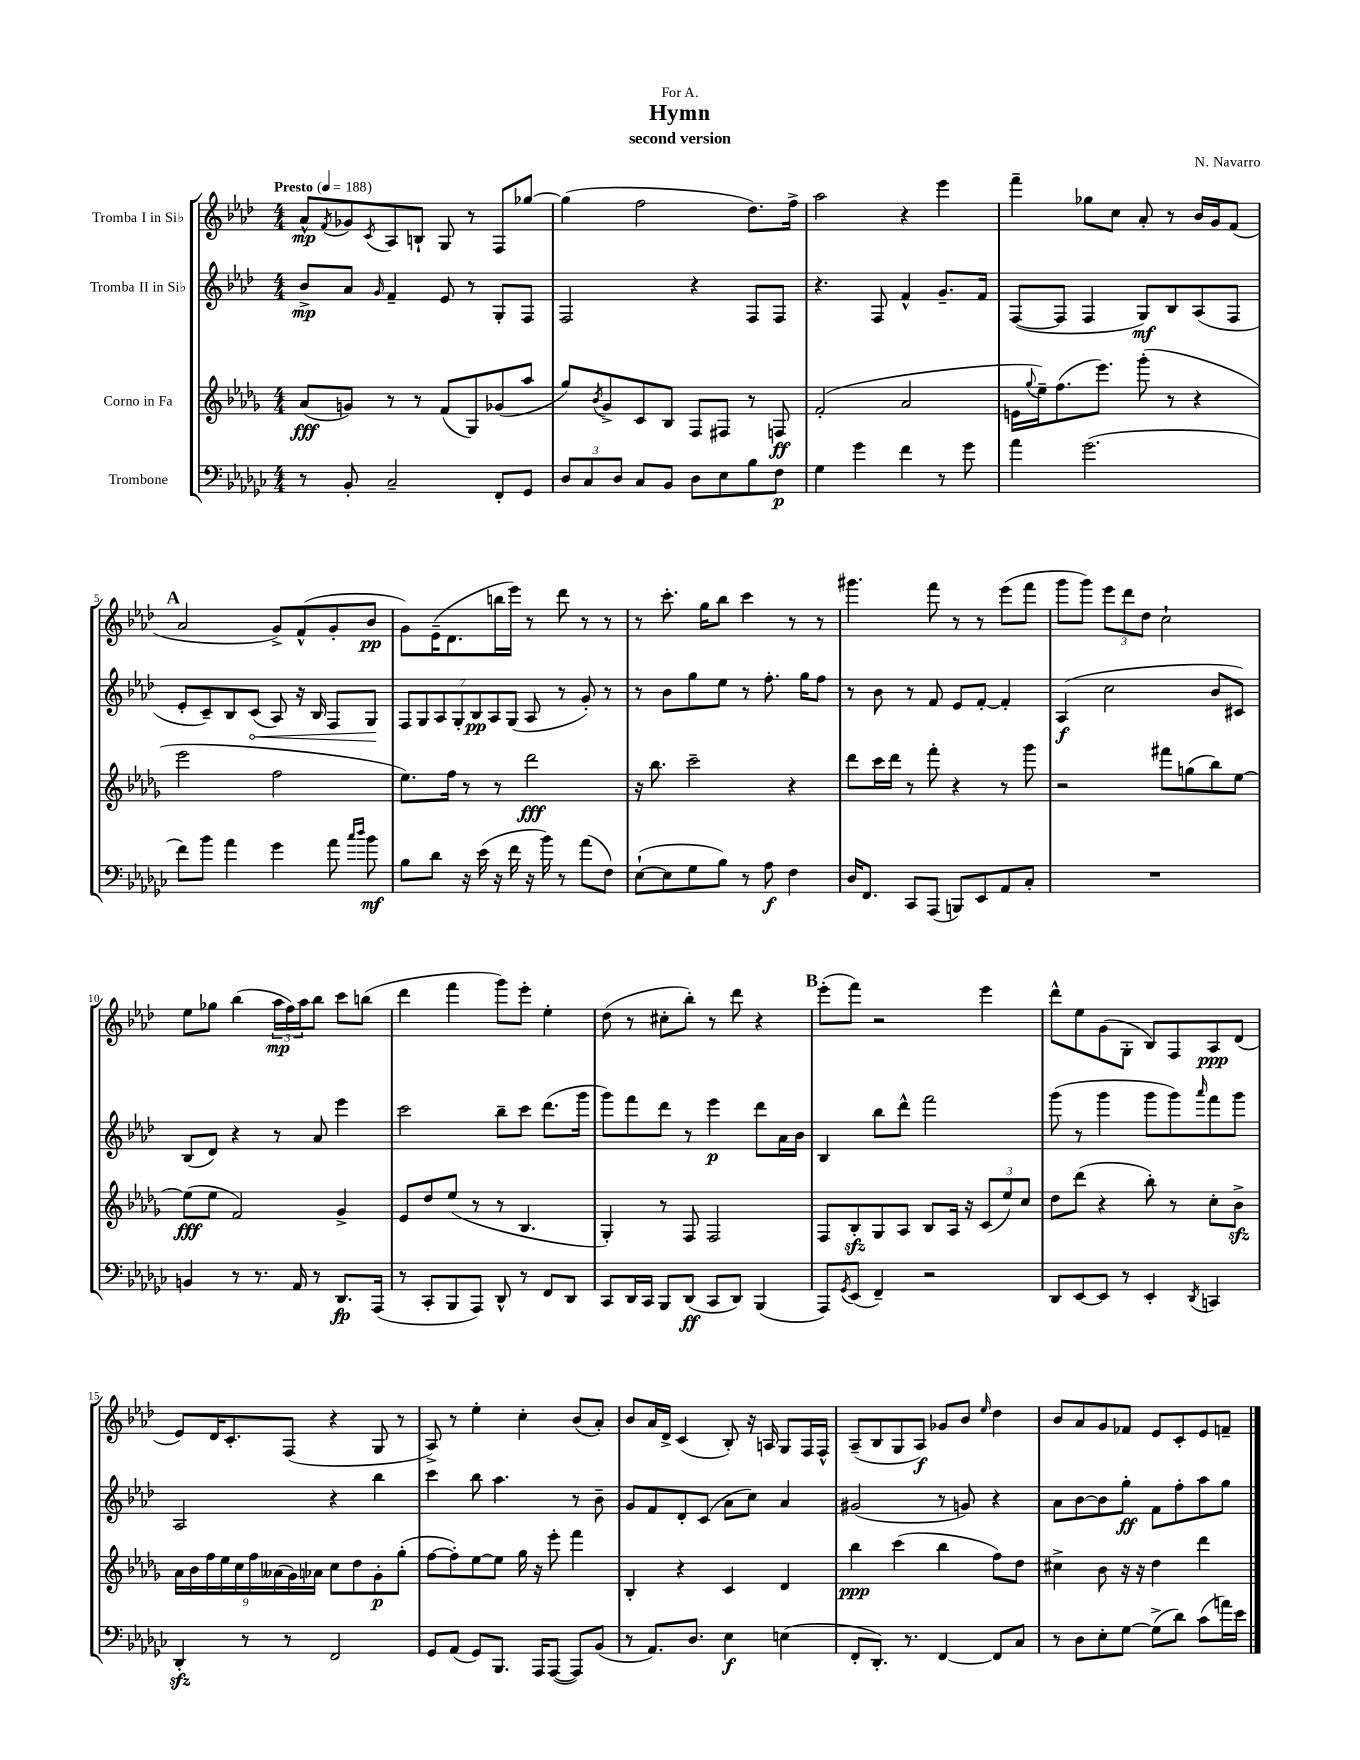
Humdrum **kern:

**kern	**kern	**kern	**kern
*staff4	*staff3	*staff2	*staff1
*clefF4	*clefG2	*clefG2	*clefG2
*k[b-e-a-d-g-c-]	*k[b-e-a-d-g-]	*k[b-e-a-d-]	*k[b-e-a-d-]
*M4/4	*M4/4	*M4/4	*M4/4
*MM188	*MM188	*MM188	*MM188
8r	(8a-	8b-^	8a-^^
.	.	.	8qf
8BB-'	8g)	8a-	8g-
.	.	16qqg	8qc
2C-~	8r	4f~	8A-
.	8r	.	8B`
.	(8f	8e-	8G
.	8G-)	8r	8r
8FF'	(8g-	8G'	8F
8GG-	8aa-	8F	[8gg-
=	=	=	=
12D-	8gg-)	2F	(4gg-]
12C-	.	.	.
.	8qb-	.	.
.	8g-^	.	.
12D-	.	.	.
8C-	8c	.	2ff
8BB-	8B-	.	.
8D-	8F	4r	.
8E-	8F#	.	.
8B-	8r	8F	8.dd-)
8F	8F	8F	.
.	.	.	16ff^
=	=	=	=
4G-	(2f'	4.r	2aa-
4g-	.	.	.
.	.	8F	.
4f	2a-	4f^^	4r
8r	.	8.g~	4eee-
8g-	.	.	.
.	.	16f	.
=	=	=	=
4a-	16e	([8F	4fff~
.	8qqgg-	.	.
.	16ee-~)	.	.
.	(8.ff	8F]	.
(2.g-	.	4F	8gg-
.	8.eee-)	.	.
.	.	.	8cc
.	(8ggg-'	8G)	8a-'
.	8r	8B-	8r
.	4r	(8A-	16b-
.	.	.	16g
.	.	8F	(8f
=	=	=	=
8f)	2eee-	8e-'	2a-
8b-	.	8c~)	.
4a-	.	8B-	.
.	.	(8c	.
4g-	2ff	8A-)	8g^)
.	.	16r	(8f^^
.	.	16B-	.
8a-	.	8F	8g'
16qqcc-	.	.	.
16qqdd-	.	.	.
8b-	.	8G	8b-
=	=	=	=
8B-	8.ee-)	14F	8g)
.	.	14G	.
8d-	.	.	(16e-~
.	.	14A-	.
.	16ff	.	8.d-
.	.	14G'	.
16r	8r	.	.
.	.	14B-	.
(16e-	.	.	.
.	.	14A-	.
16r	8r	.	16bb
.	.	(14G	.
16f	.	.	16eee-)
16r	2ddd-	8A-	8r
16b-)	.	.	.
8r	.	8r	8ddd-
(8a-	.	8g')	8r
8F)	.	8r	8r
=	=	=	=
([8E-`	16r	8r	8r
.	8.bb-	.	.
8E-]	.	8b-	8.ccc'
8G-	2ccc~	8gg	.
.	.	.	16gg
8B-)	.	8ee-	8bb-
8r	.	8r	4ccc
8A-	.	8.ff'	.
4F	4r	.	8r
.	.	16gg	.
.	.	8ff	8r
=	=	=	=
16D-	8ddd-	8r	4.ggg#
8.FF	.	.	.
.	16ccc	8b-	.
.	16ddd-	.	.
8CC-	8r	8r	.
(8AAA-	8fff'	8f	8fff
8BBB)	4r	8e-	8r
8EE-	.	[8f'	8r
8AA-	8r	4f']	(8eee-
8C-'	8ggg-	.	8fff
=	=	=	=
1r	2r	(4A-	8ggg
.	.	.	8ggg)
.	.	2cc	12eee-
.	.	.	12ddd-
.	.	.	12dd-
.	8fff#	.	2cc`
.	(8gg	.	.
.	8bb-)	8b-	.
.	[8ee-	8c#)	.
=	=	=	=
4BB	(8ee-]	(8B-	8ee-
.	8ee-	8d-)	8gg-
8r	2f)	4r	(4bb-
8.r	.	.	.
.	.	8r	24aa-
.	.	.	24ff)
16AA-	.	.	.
.	.	.	24aa-
8r	.	8a-	8bb-
8.DD-	4g-^	4eee-	8ccc
.	.	.	(8bb
(16AAA-	.	.	.
=	=	=	=
8r	8e-	2ccc	4ddd-
8CC-'	8dd-	.	.
8BBB-	(8ee-	.	4fff
8AAA-)	8r	.	.
8DD-^^	8r	8bb-~	8ggg)
8r	4.B-	8ccc	8eee-'
8FF	.	(8.ddd-	4ee-'
8DD-	.	.	.
.	.	16ggg	.
=	=	=	=
8CC-	4G-')	8ggg)	(8dd-
16DD-	.	8fff	8r
16CC-	.	.	.
8BBB-	8r	8ddd-	8cc#'
(8DD-	8F	8r	8bb-')
8CC-	2F	4eee-	8r
8DD-)	.	.	8ddd-
(4BBB-	.	8ddd-	4r
.	.	16a-	.
.	.	16b-	.
=	=	=	=
8AAA-)	8F	4B-	(8eee-'
8qGG-	.	.	.
(8EE-	8B-'	.	8fff)
4FF~)	8G-	8bb-	2r
.	8A-	8ddd-^^	.
2r	8B-	2fff	.
.	16A-	.	.
.	16r	.	.
.	(12c	.	4eee-
.	12ee-)	.	.
.	12cc	.	.
=	=	=	=
8DD-	8dd-	(8ggg	8ddd-^^
[8EE-	(8ddd-	8r	8ee-
8EE-]	4r	4ggg	(8g
8r	.	.	8G'
4EE-'	8bb-')	8ggg	8B-)
.	8r	8ggg)	8F
8qDD-	.	16qqaaa-	.
4CC	8cc'	8fff	8A-
.	8b-^	8ggg	(8d-
=	=	=	=
4DD-'	18a-	2A-	8e-)
.	18b-	.	.
.	18ff	.	.
.	.	.	16d-
.	18ee-	.	.
.	.	.	8.c'
.	18cc	.	.
8r	.	.	.
.	18ff	.	.
.	(18a--	.	.
8r	.	.	(8F
.	18g-)	.	.
.	18a-	.	.
2FF	8cc	4r	4r
.	8dd-	.	.
.	8g-'	4bb-	8G
.	(8gg-'	.	8r
=	=	=	=
8GG-	[8ff	4ccc	8A-^)
(8AA-	8ff'])	.	8r
8GG-)	[8ee-	8bb-	4ee-'
8.BBB-	8ee-]	4.aa-	.
.	16gg-	.	4cc'
16AAA-	16r	.	.
([8AAA-	8eee-'	.	.
8AAA-])	4fff	8r	(8b-
(8BB-	.	8b-~	8a-')
=	=	=	=
8r	4B-'	8g	8b-
8.AA-)	.	8f	16a-
.	.	.	16d-^
.	4r	8d-'	(4c
8.D-	.	.	.
.	.	(8c	.
4E-	4c	8a-	8B-')
.	.	8cc)	16r
.	.	.	16A
(4E	4d-	4a-	8G
.	.	.	16F
.	.	.	16F^^
=	=	=	=
8FF'	4bb-	(2g#	(8A-~
8.DD-')	.	.	8B-
.	(4ccc	.	8G
8.r	.	.	.
.	.	.	8A-)
[4FF	4bb-	8r	8g-
.	.	8g)	8b-
.	.	.	16qqee-
8FF]	8ff)	4r	4dd-
8C-	8dd-	.	.
=	=	=	=
8r	4cc#^	8a-	8b-
8D-	.	[8b-	8a-
8E-'	8b-	8b-]	8g
[8G-	16r	8gg'	8f-
.	16r	.	.
(8G-^]	4dd-	8f	8e-
8d-)	.	8ff'	8c'
(8c-	4ddd-	8aa-	8e-
16a)	.	8gg	8f~
16e-	.	.	.
==	==	==	==
*-	*-	*-	*-
